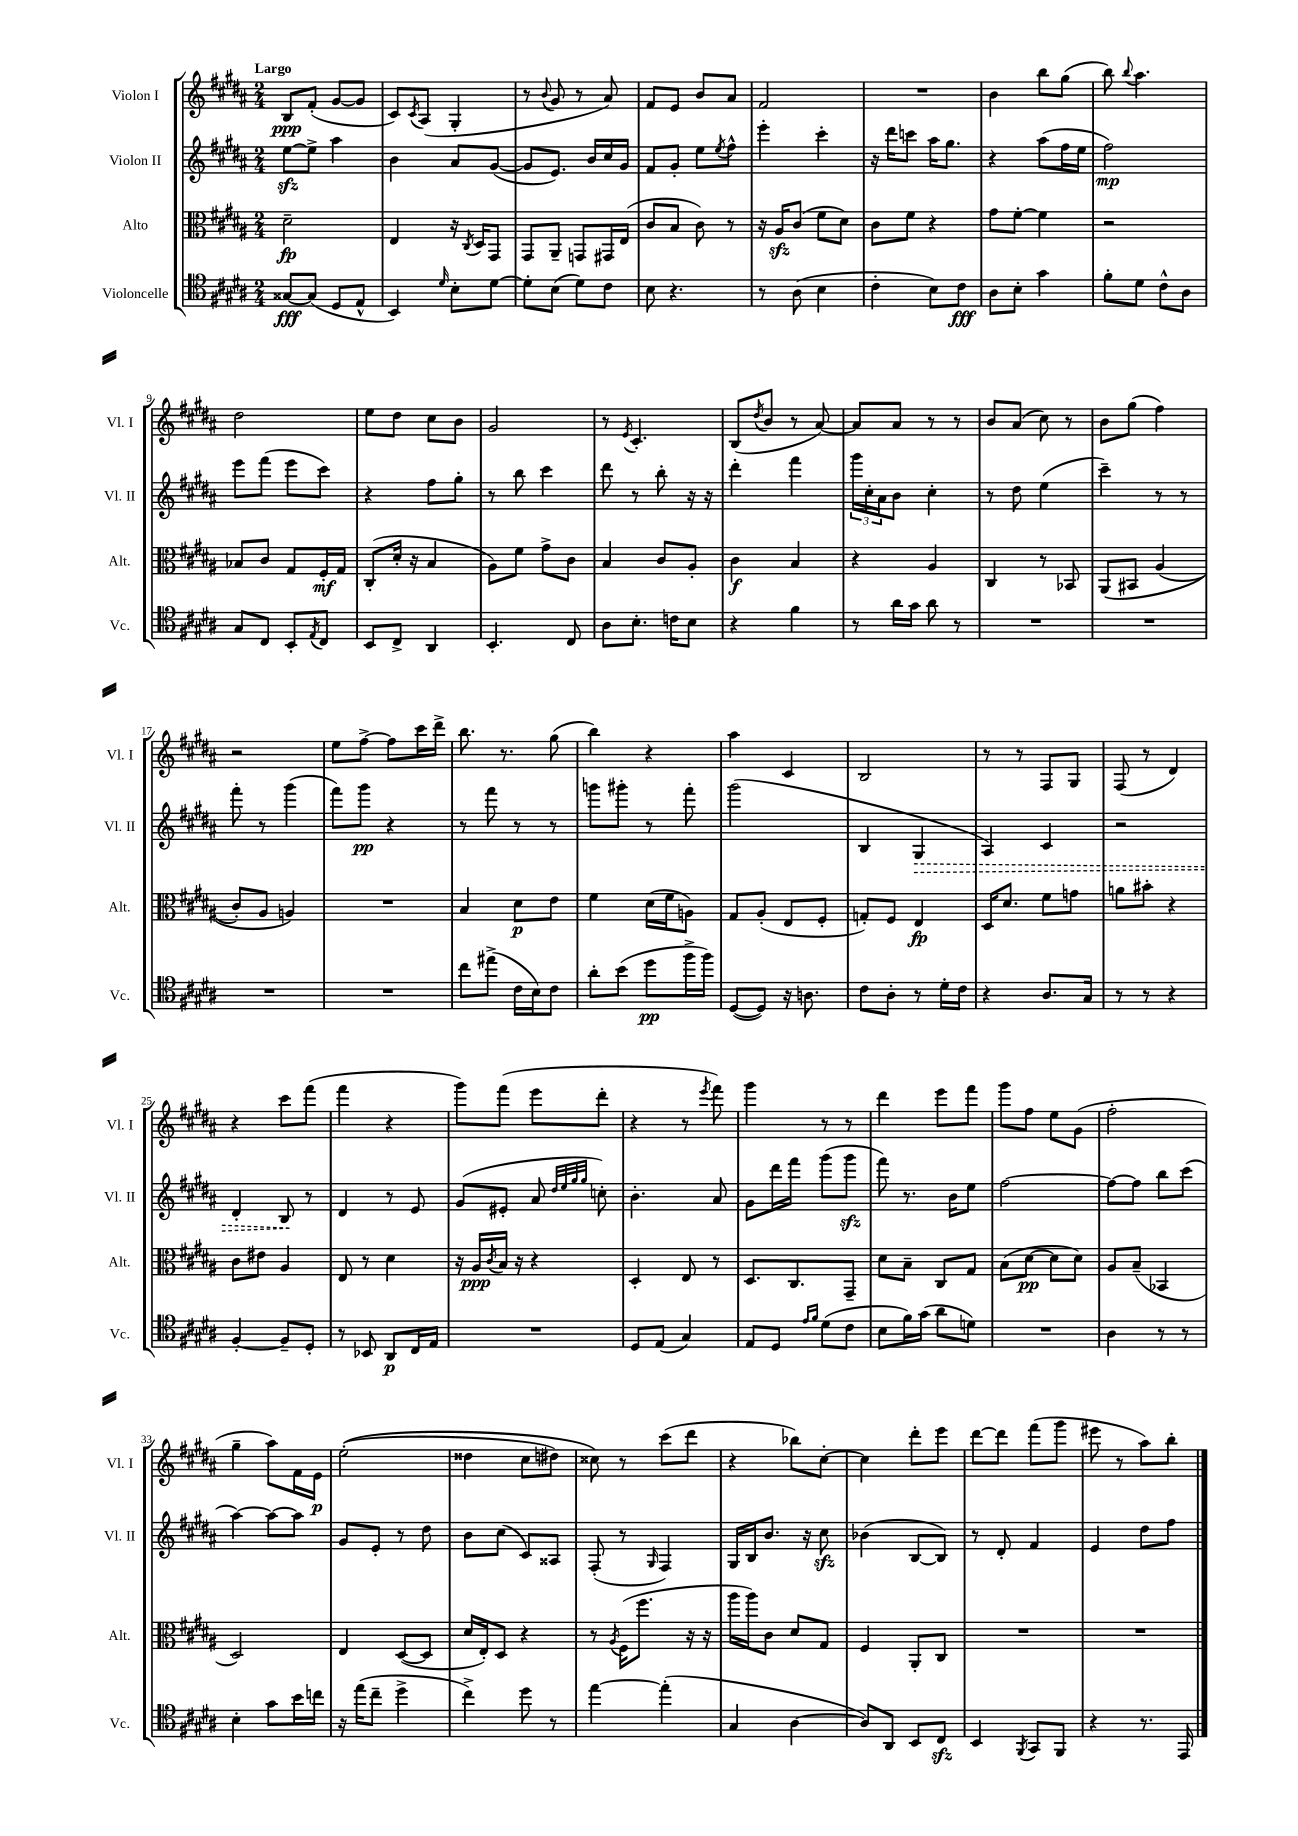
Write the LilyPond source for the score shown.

<<
\new StaffGroup <<
\new Staff = "s0" \with { instrumentName = "Violon I" shortInstrumentName = "Vl. I" } {
    \clef treble \key b \major \numericTimeSignature \time 2/4 \tempo "Largo"
    b8\ppp fis'8-.( gis'8~ gis'8 |
    cis'8) \acciaccatura { cis'8 } ais8( gis4-. |
    r8 \appoggiatura { b'8 } gis'8 r8 ais'8) |
    fis'8 e'8 b'8 ais'8 |
    fis'2 |
    R2 |
    b'4 b''8 gis''8( |
    b''8) \appoggiatura { b''8 } ais''4. |
    dis''2 |
    e''8 dis''8 cis''8 b'8 |
    gis'2 |
    r8 \acciaccatura { e'8 } cis'4.-. |
    b8( \acciaccatura { dis''8 } b'8 r8 ais'8~) |
    ais'8 ais'8 r8 r8 |
    b'8 ais'8( cis''8) r8 |
    b'8 gis''8( fis''4) |
    r2 |
    e''8 fis''8~-> fis''8 cis'''16 dis'''16-> |
    b''8. r8. gis''8( |
    b''4) r4 |
    ais''4 cis'4 |
    b2 |
    r8 r8 fis8 gis8 |
    fis8( r8 dis'4) |
    r4 cis'''8 fis'''8( |
    fis'''4 r4 |
    gis'''8) fis'''8( e'''8 dis'''8-. |
    r4 r8 \acciaccatura { e'''8 } fis'''8) |
    gis'''4 r8 r8 |
    dis'''4 e'''8 fis'''8 |
    gis'''8 fis''8 e''8 gis'8( |
    fis''2-. |
    gis''4-- ais''8) fis'16 e'16\p |
    e''2-.(\( |
    disis''4 cis''8 dis''8) |
    cisis''8\) r8 cis'''8( dis'''8 |
    r4 bes''8) cis''8~-. |
    cis''4 dis'''8-. e'''8 |
    dis'''8~ dis'''8 fis'''8( gis'''8 |
    eis'''8 r8 ais''8) b''8-. \bar "|." |
}
\new Staff = "s1" \with { instrumentName = "Violon II" shortInstrumentName = "Vl. II" } {
    \clef treble \key b \major \numericTimeSignature \time 2/4
    e''8~\sfz e''8-> ais''4 |
    b'4 ais'8 gis'8~( |
    gis'8 e'8.) b'16 cis''16 gis'16 |
    fis'8 gis'8-. e''8 \acciaccatura { e''8 } fis''8-^ |
    e'''4-. cis'''4-. |
    r16 dis'''16 c'''8 ais''16 gis''8. |
    r4 ais''8( fis''16 e''16 |
    fis''2\mp) |
    e'''8 fis'''8( e'''8 cis'''8) |
    r4 fis''8 gis''8-. |
    r8 b''8 cis'''4 |
    dis'''8 r8 b''8-. r16 r16 |
    dis'''4-. fis'''4 |
    \tuplet 3/2 { gis'''16 cis''16-. ais'16 } b'8 cis''4-. |
    r8 dis''8 e''4( |
    cis'''4--) r8 r8 |
    fis'''8-. r8 gis'''4( |
    fis'''8) gis'''8\pp r4 |
    r8 fis'''8 r8 r8 |
    g'''8 gis'''8-. r8 fis'''8-. |
    gis'''2( |
    b4 \once \override Hairpin.style = #'dashed-line gis4\> |
    ais4) cis'4 |
    r2 |
    dis'4-. b8\! r8 |
    dis'4 r8 e'8 |
    gis'8( eis'8-. ais'8 \grace { dis''32 e''32 gis''32 gis''32 } c''8-.) |
    b'4.-. ais'8 |
    gis'8 dis'''16 fis'''16 gis'''8( gis'''8\sfz |
    fis'''8) r8. b'16 e''8 |
    fis''2~ |
    fis''8~ fis''8 b''8 cis'''8( |
    ais''4~) ais''8~ ais''8 |
    gis'8 e'8-. r8 dis''8 |
    b'8 cis''8( cis'8) aisis8 |
    fis8-.( r8 \grace { gis16 } fis4) |
    gis16 b16 b'8. r16 cis''8\sfz |
    bes'4( b8~ b8) |
    r8 dis'8-. fis'4 |
    e'4 dis''8 fis''8 \bar "|." |
}
\new Staff = "s2" \with { instrumentName = "Alto" shortInstrumentName = "Alt." } {
    \clef alto \key b \major \numericTimeSignature \time 2/4
    dis'2--\fp |
    e4 r16 \acciaccatura { cis8 } dis16 gis,8 |
    gis,8 ais,8-- g,8 gis,16 e16( |
    cis'8 b8 cis'8) r8 |
    r16 ais16\sfz cis'8( fis'8 dis'8) |
    cis'8 fis'8 r4 |
    gis'8 fis'8~-. fis'4 |
    r2 |
    bes8 cis'8 gis8 fis16-.\mf gis16 |
    cis8-.( dis'16-. r16 b4 |
    ais8) fis'8 gis'8-> cis'8 |
    b4 cis'8 ais8-. |
    cis'4\f b4 |
    r4 ais4 |
    cis4 r8 bes,8 |
    ais,8\( bis,8 ais4( |
    cis'8-.) ais8 a4\) |
    R2 |
    b4 dis'8\p e'8 |
    fis'4 dis'16( fis'16 a8) |
    gis8 ais8-.( e8 fis8-. |
    g8-.) fis8 e4\fp |
    dis16 dis'8. fis'8 g'8 |
    a'8 bis'8-. r4 |
    cis'8 eis'8 ais4 |
    e8 r8 dis'4 |
    r16 ais16\ppp \acciaccatura { cis'8 } b16 r16 r4 |
    dis4-. e8 r8 |
    dis8. cis8. gis,8-- |
    dis'8 b8-- cis8 gis8 |
    b8( dis'8~\pp dis'8 dis'8) |
    ais8 b8--( bes,4 |
    dis2) |
    e4 dis8~( dis8 |
    dis'16 e16-.) dis8 r4 |
    r8 \acciaccatura { ais8 } fis16( fis''8. r16 r16 |
    ais''16 ais''16) cis'8 dis'8 gis8 |
    fis4 ais,8-. cis8 |
    R2 |
    R2 \bar "|." |
}
\new Staff = "s3" \with { instrumentName = "Violoncelle" shortInstrumentName = "Vc." } {
    \clef tenor \key b \major \numericTimeSignature \time 2/4
    gisis8~\fff gisis8( dis8 e8-^ |
    b,4) \grace { dis'16 } b8-. dis'8~ |
    dis'8-. b8( dis'8) cis'8 |
    b8 r4. |
    r8 ais8( b4 |
    cis'4-. b8) cis'8\fff |
    ais8 b8-. gis'4 |
    fis'8-. dis'8 cis'8-^ ais8 |
    gis8 cis8 b,8-. \acciaccatura { e8 } cis8 |
    b,8 cis8-> ais,4 |
    b,4.-. cis8 |
    ais8 b8.-. c'16 b8 |
    r4 fis'4 |
    r8 ais'16 gis'16 ais'8 r8 |
    R2 |
    R2 |
    R2 |
    R2 |
    cis''8 eis''8->( cis'16 b16) cis'8 |
    ais'8-. b'8( dis''8\pp fis''16-> fis''16) |
    dis8~( dis8) r16 a8. |
    cis'8 ais8-. r8 dis'16-. cis'16 |
    r4 ais8. gis16 |
    r8 r8 r4 |
    fis4~-. fis8-- dis8-. |
    r8 bes,8 ais,8\p cis16 e16 |
    R2 |
    dis8 e8( gis4) |
    e8 dis8 \grace { e'16 fis'16 } dis'8( cis'8 |
    b8 fis'16) gis'16( ais'8 d'8) |
    R2 |
    ais4 r8 r8 |
    b4-. gis'8 b'16 c''16 |
    r16 e''16( cis''8-- dis''4-> |
    cis''4->) dis''8 r8 |
    e''4~ e''4-.( |
    gis4 ais4~ |
    ais8) ais,8 b,8 cis8\sfz |
    b,4 \acciaccatura { fis,8 } gis,8 fis,8 |
    r4 r8. e,16 \bar "|." |
}
>>
>>
